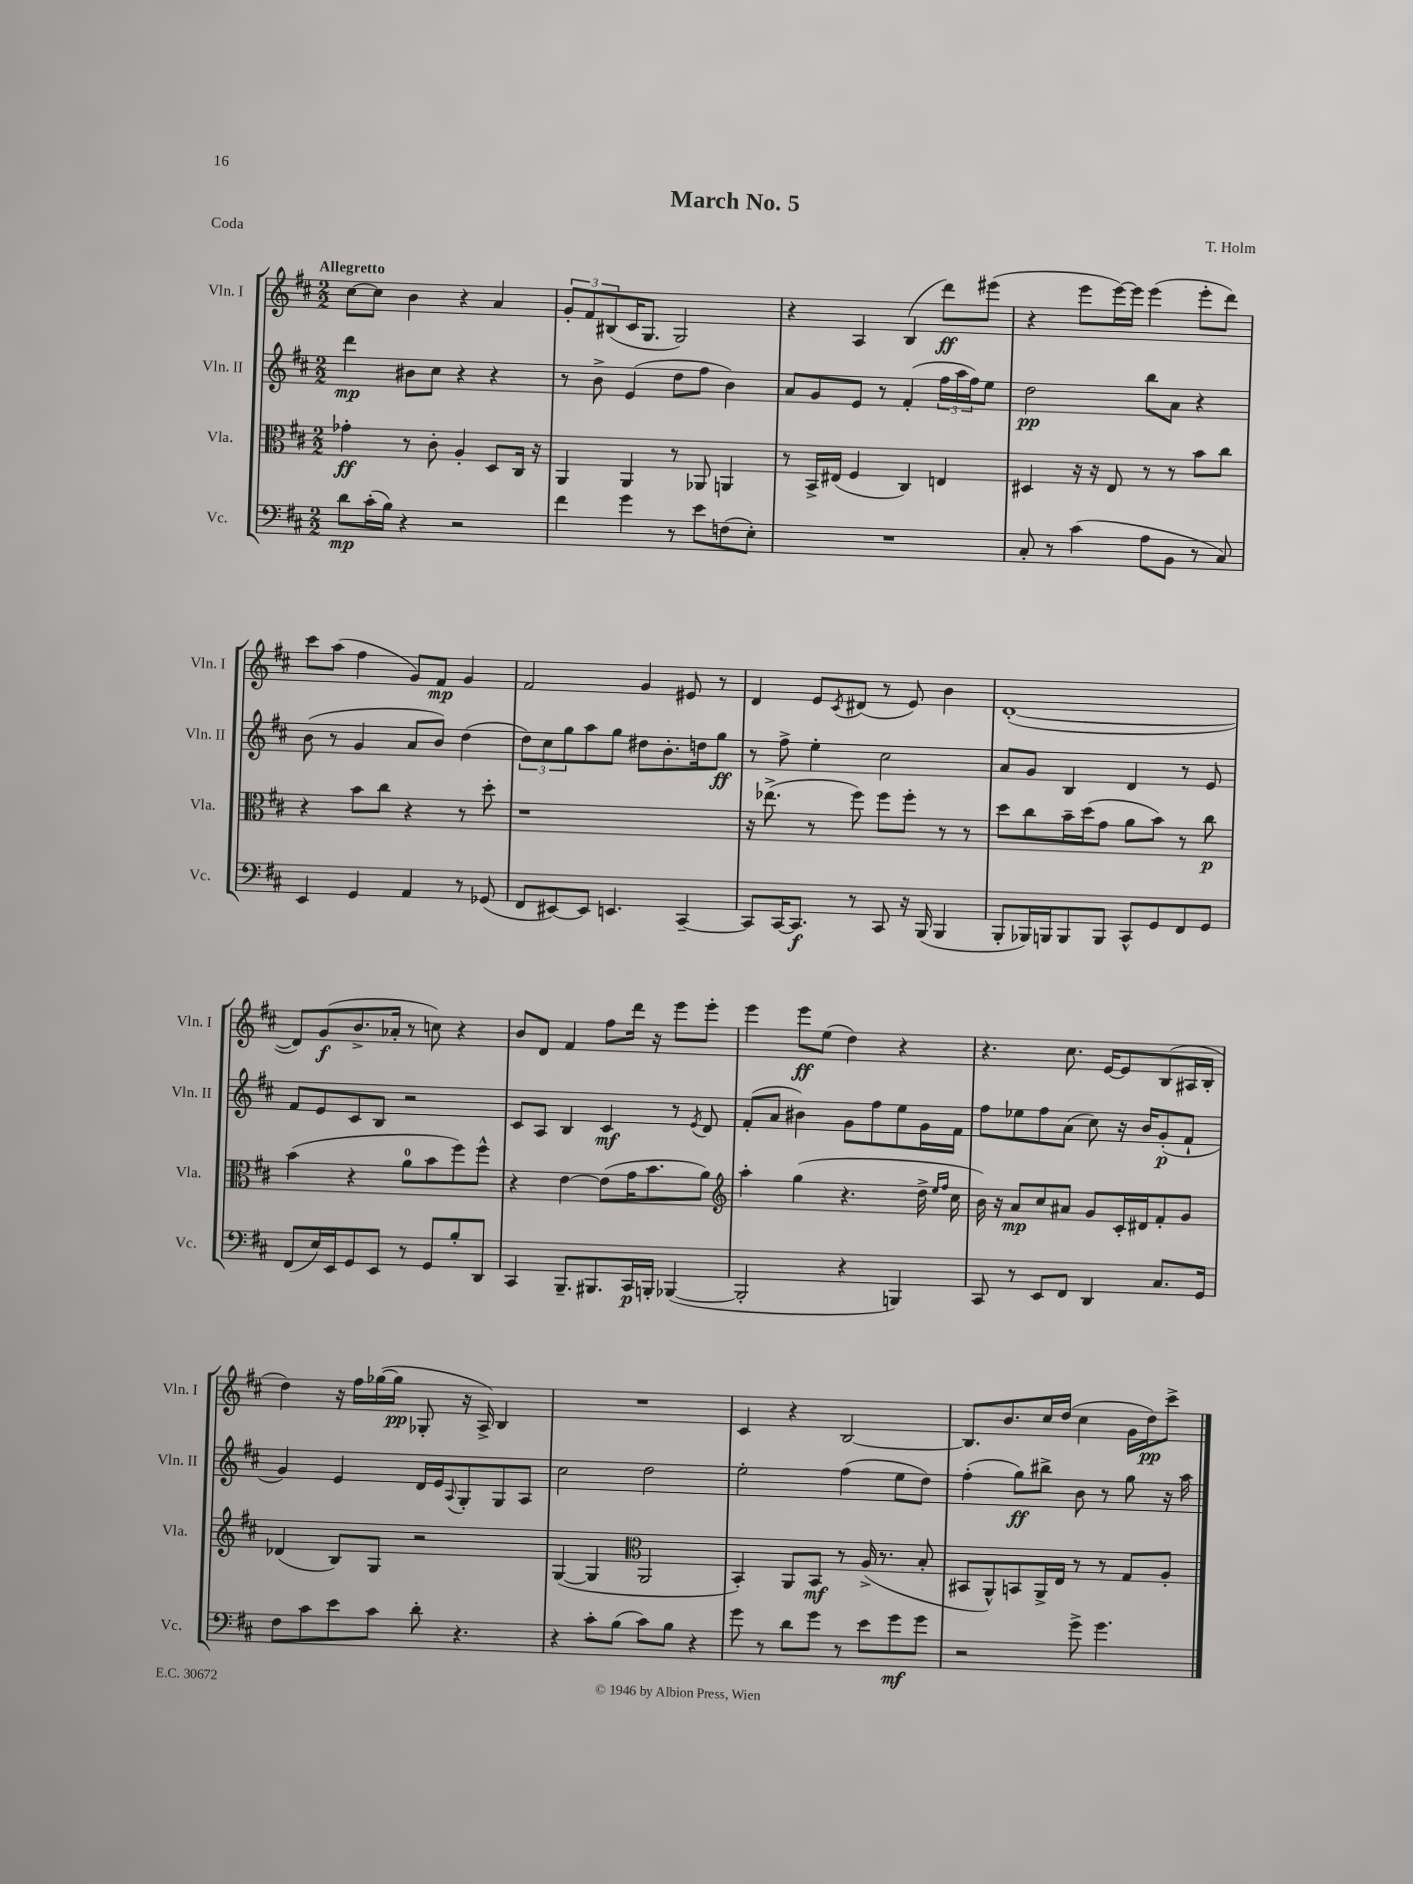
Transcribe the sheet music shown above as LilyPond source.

\header { title = "March No. 5" composer = "T. Holm" piece = "Coda" }
<<
\new StaffGroup <<
\new Staff = "s0" \with { instrumentName = "Vln. I" shortInstrumentName = "Vln. I" } {
    \clef treble \key d \major \numericTimeSignature \time 2/2 \tempo "Allegretto"
    cis''8~ cis''8 b'4 r4 a'4 |
    \tuplet 3/2 { g'8-. fis'8 bis8( } cis'16 g8. g2) |
    r4 a4 b4( d'''8\ff) eis'''8( |
    r4 e'''8 e'''16~) e'''16 e'''4( e'''8-. d'''8) |
    cis'''8 a''8( fis''4 g'8) fis'8\mp g'4 |
    fis'2 g'4 eis'8 r8 |
    d'4 e'8 \acciaccatura { cis'8 } dis'8( r8 e'8) b'4 |
    d'1~-.( |
    d'8) g'8\f( b'8.-> aes'16-. r8 c''8) r4 |
    b'8 d'8 fis'4 fis''8 d'''16 r16 e'''8 e'''8-. |
    e'''4 e'''8\ff e''8( d''4) r4 |
    r4. cis''8. e'16~ e'8 b8( ais16 b16-. |
    d''4) r16 fis''16 ges''16~( ges''16\pp ges8-. r16 a16->) b4 |
    R1 |
    cis'4 r4 b2~ |
    b8. b'8. cis''16 d''16( cis''4 g'16 d''16\pp) cis'''8-> \bar "|." |
}
\new Staff = "s1" \with { instrumentName = "Vln. II" shortInstrumentName = "Vln. II" } {
    \clef treble \key d \major \numericTimeSignature \time 2/2
    d'''4\mp bis'8 cis''8 r4 r4 |
    r8 b'8-> e'4( d''8 fis''8 b'4) |
    a'8 g'8 e'8 r8 fis'4-.( \tuplet 3/2 { fis''16 a''16 fis''16) } e''8 |
    d''2\pp b''8 a'8 r4 |
    b'8( r8 g'4 a'8 b'8) d''4( |
    \tuplet 3/2 { d''8) cis''8 g''8 } a''8 g''8 dis''8 b'8.-. d''16 g''8\ff |
    r8 fis''8-> e''4-. cis''2 |
    a'8 g'8 b4 d'4 r8 e'8 |
    fis'8 e'8 cis'8 b8 r2 |
    cis'8 a8 b4 cis'4\mf r8 \acciaccatura { e'8 } d'8 |
    fis'8-.( a'8 bis'4) g'8 fis''8 e''8 g'16 fis'16 |
    fis''8 ees''8 fis''8 a'8( cis''8) r16 b'16 g'8-.\p( fis'8-! |
    g'4) e'4 d'16 e'16 \appoggiatura { a8 } g8-. g8 a8 |
    cis''2 d''2 |
    e''2-. fis''4( e''8 d''8) |
    fis''4-.( g''8\ff) bis''8-> b'8 r8 g''8 r16 a''16 \bar "|." |
}
\new Staff = "s2" \with { instrumentName = "Vla." shortInstrumentName = "Vla." } {
    \clef alto \key d \major \numericTimeSignature \time 2/2
    ges'4-.\ff r8 cis'8-. a4-. d8 cis16 r16 |
    a,4 a,4 r8 aes,8 a,4 |
    r8 b,16-> eis16( fis4 cis4) e4 |
    dis4 r16 r16 e8 r8 r8 b'8 cis''8 |
    r4 b'8 cis''8 r4 r8 d''8-. |
    r1 |
    r16 ees''8.->( r8 fis''8) fis''8 fis''8-. r8 r8 |
    d''8 cis''8 b'16-- d''16( g'8 a'8 b'8) r8 cis''8\p |
    b'4( r4 a'8-0 b'8 fis''8) fis''8-^ |
    r4 e'4~ e'8( g'16 b'8. a'8) |
    \clef treble a''4-. g''4( r4. d''16-> \grace { e''16 fis''16 } cis''16 |
    b'16) r16 a'8\mp cis''8 ais'8 g'8 cis'16-. dis'16 fis'8-. g'8 |
    des'4( b8) g8 r2 |
    g4~( g4 \clef alto a,2 |
    b,4-.) a,8 b,8\mf r8 a16->( r8. b8-. |
    bis,8 a,8-^) b,8 a,16-> e16 r8 r8 g8 a8-. \bar "|." |
}
\new Staff = "s3" \with { instrumentName = "Vc." shortInstrumentName = "Vc." } {
    \clef bass \key d \major \numericTimeSignature \time 2/2
    d'8\mp cis'16-.( b16) r4 r2 |
    fis'4 g'4 r8 e'8 f8( e8-.) |
    R1 |
    cis8-. r8 cis'4( a8 b,8 r8 cis8) |
    e,4 g,4 a,4 r8 ges,8( |
    fis,8 eis,8~) eis,8 e,4. cis,4~-- |
    cis,8 cis,16~ cis,8.\f r8 cis,8 r16 b,,16( b,,4 |
    b,,8-. bes,,16) b,,16 b,,8 b,,8 cis,8-^ g,8 fis,8 g,8 |
    fis,8( e16) e,16 g,8 e,8 r8 g,8 b8-. d,8 |
    cis,4 b,,8.-- bis,,8. cis,16\p b,,16-. bes,,4~( |
    bes,,2-. r4 b,,4) |
    cis,8 r8 e,8 fis,8 d,4 cis8. g,16 |
    fis8 cis'8 e'8 cis'8 d'8-. r4. |
    r4 cis'8-. b8( cis'8) b8 r4 |
    g'8 r8 d'8 g'8 r8 e'8 g'8\mf g'8 |
    r2 g'8-> g'4. \bar "|." |
}
>>
>>
\layout { \context { \Score \remove "Bar_number_engraver" } }
